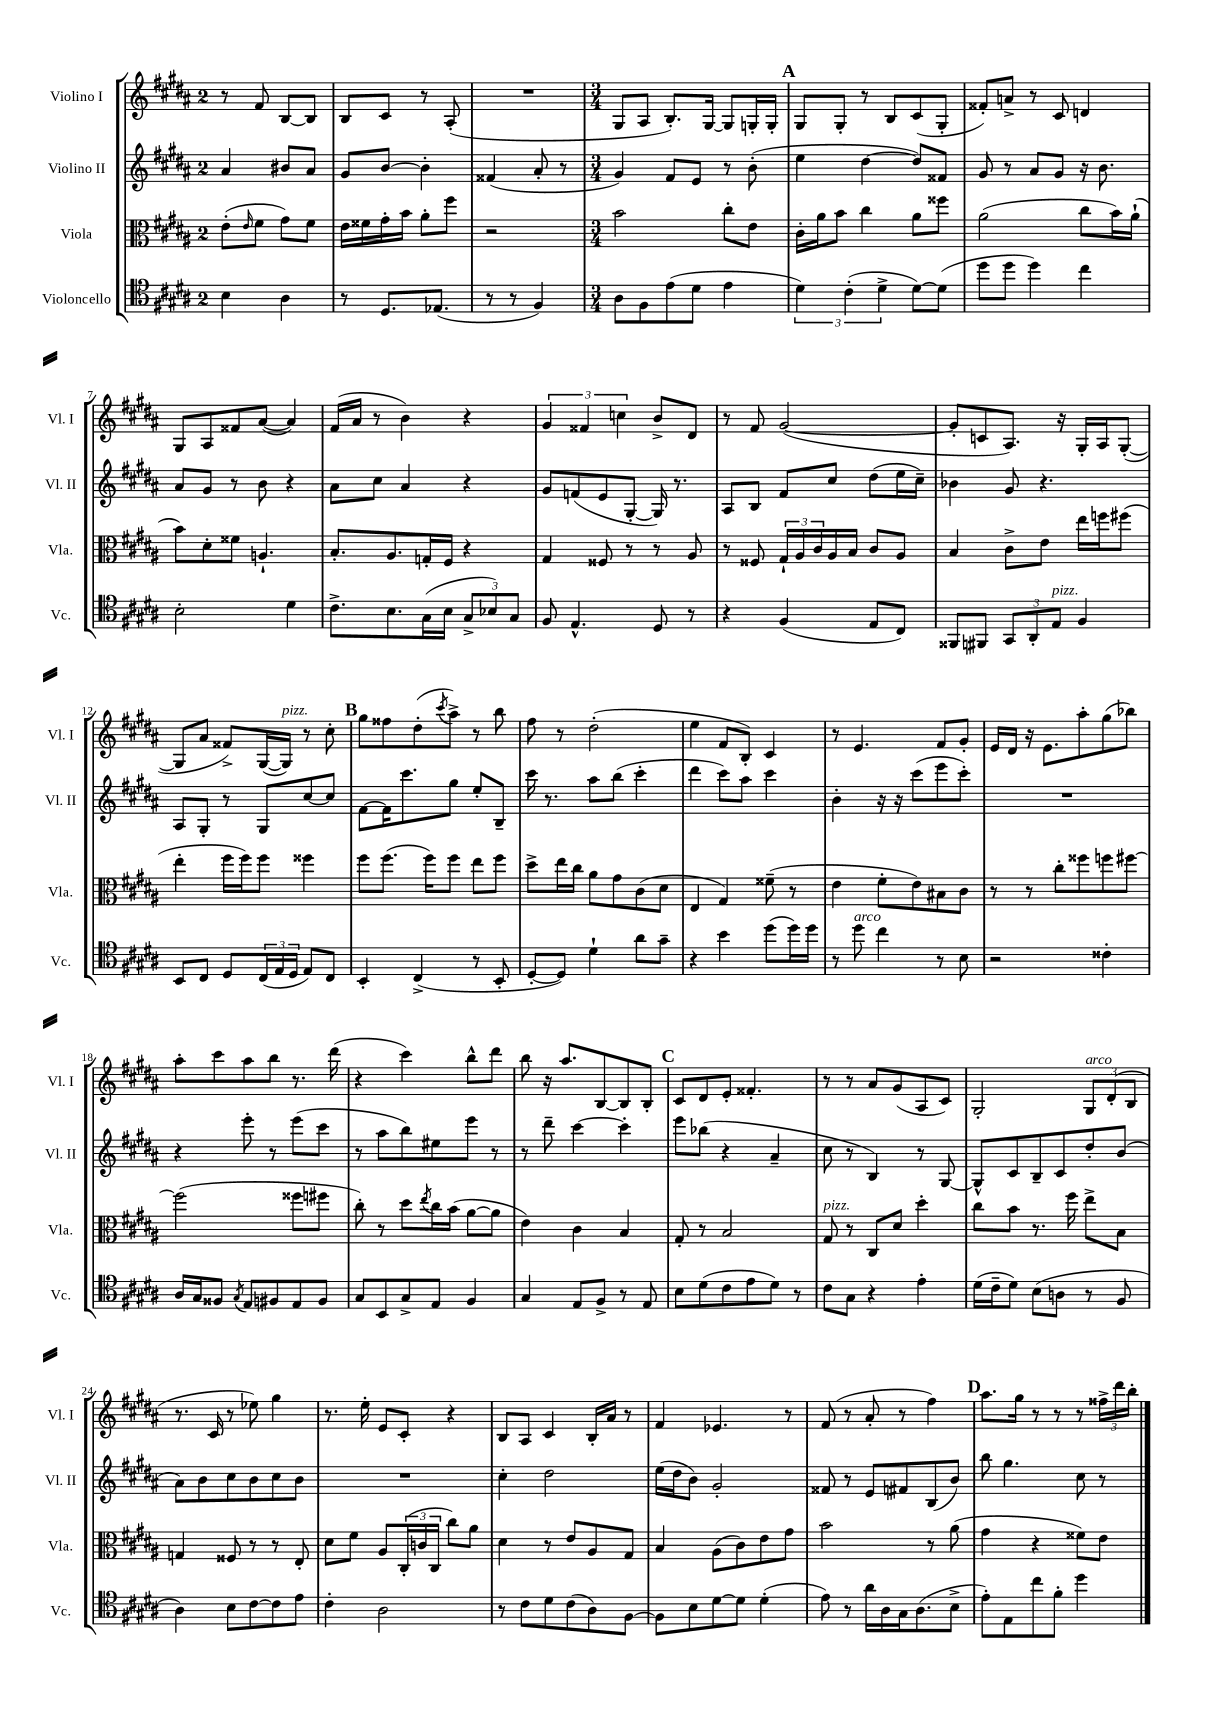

**kern	**kern	**kern	**kern
*staff4	*staff3	*staff2	*staff1
*clefC4	*clefC3	*clefG2	*clefG2
*k[f#c#g#d#a#]	*k[f#c#g#d#a#]	*k[f#c#g#d#a#]	*k[f#c#g#d#a#]
*M2/4	*M2/4	*M2/4	*M2/4
4B	(8e'	4a#	8r
.	16qqe	.	.
.	8f#	.	8f#
4A#	8g#)	8b#	[8B
.	8f#	8a#	8B]
=	=	=	=
8r	16e	8g#	8B
.	16f##	.	.
8.D#	16g#'	[8b	8c#
.	16b	.	.
.	8a#'	4b']	8r
(8.E-	.	.	.
.	8ff#	.	(8A#'
=	=	=	=
8r	2r	(4f##	2r
8r	.	.	.
4F#)	.	8a#'	.
.	.	8r	.
=	=	=	=
*M3/4	*M3/4	*M3/4	*M3/4
8A#	2b	4g#)	8G#
8F#	.	.	8A#
(8e	.	8f#	8.B')
8d#	.	8e	.
.	.	.	[16G#
4e	8cc#'	8r	8G#]
.	8e	(8b'	16G'
.	.	.	16G'
=	=	=	=
6d#)	16c#'	4ee	8G#
.	16a#	.	.
.	8b	.	8G#'
(6c#'	.	.	.
.	4cc#	[4dd#	8r
6d#^	.	.	.
.	.	.	8B
[8d#)	8a#	8dd#])	(8c#
(8d#]	8ff##	8f##	8G#'
=	=	=	=
8dd#	(2a#	8g#	8f##')
8dd#	.	8r	8a^
4dd#)	.	8a#	8r
.	.	8g#	8c#
4cc#	8cc#	16r	4d
.	.	8.b	.
.	16b)	.	.
.	(16a#`	.	.
=	=	=	=
2B'	8b)	8a#	8G#
.	8d#'	8g#	8A#
.	8f##	8r	8f##
.	4.A`	8b	([8a#
4d#	.	4r	4a#])
=	=	=	=
8.c#^	8.B'	8a#	(16f#
.	.	.	16a#
.	.	8cc#	8r
8.B	8.A#	.	.
.	.	4a#	4b)
(16G#	16G'	.	.
16B	16F#	.	.
12G#^	4r	4r	4r
12B-)	.	.	.
12G#	.	.	.
=	=	=	=
8F#	4G#	8g#	6g#
4.E^^	.	(8f	.
.	.	.	6f##
.	8F##	8e	.
.	.	.	6cc
.	8r	[8G#'	.
8D#	8r	16G#])	8b^
.	.	8.r	.
8r	8A#	.	8d#
=	=	=	=
4r	8r	8A#	8r
.	8F##	8B	8f#
(4F#	24G#`	8f#	([2g#
.	24A#	.	.
.	24c#	.	.
.	16A#	8cc#	.
.	16B	.	.
8E	8c#	(8dd#	.
8C#)	8A#	16ee	.
.	.	16cc#~)	.
=	=	=	=
8FF##	4B	4b-	8g#']
8FF#	.	.	8c
12GG#	8c#^	8g#	8.A#)
12AA#'	.	.	.
.	8e	4.r	.
12E	.	.	.
.	.	.	16r
4F#	16ee	.	16G#'
.	16ff	.	16A#
.	(8ff#	.	([8G#'
=	=	=	=
8BB	4ee'	8A#	8G#]
8C#	.	8G#'	8a#
8D#	16ff#	8r	8f##^)
.	16ff#)	.	.
(24C#	8ff#	8G#	([16G#
24E	.	.	.
.	.	.	16G#])
24D#	.	.	.
8E)	4ff##	[8cc#	8r
8C#	.	8cc#]	8cc#'
=	=	=	=
4BB'	8ff#	[8f#	8gg#
.	(8.ff#	16f#]	8ff##
.	.	8.ccc#	.
(4C#^	.	.	(8dd#'
.	16ff#)	.	.
.	.	.	8qccc#
.	8ff#	8gg#	8aa#^)
8r	8ee	8ee'	8r
8BB'	8ff#	8B~	8bb
=	=	=	=
[8D#'	8dd#^	16ccc#	8ff#
.	.	8.r	.
8D#])	16ee	.	8r
.	16cc#	.	.
4d#`	8a#	8aa#	(2dd#'
.	8g#	(8bb	.
8a#	(8c#	4ccc#'	.
8g#~	8d#	.	.
=	=	=	=
4r	4E	4ddd#	4ee
4b	4G#)	8ccc#)	8f#
.	.	8aa#	8B')
(8dd#	(8f##~	4ccc#	4c#
16dd#)	8r	.	.
16dd#	.	.	.
=	=	=	=
8r	4e	4b'	8r
8dd#	.	.	4.e
4cc#	8f#'	16r	.
.	.	16r	.
.	8e)	(8ccc#	.
8r	8B#	8eee	8f#
8B	8c#	8ccc#')	8g#'
=	=	=	=
2r	8r	2.r	16e
.	.	.	16d#
.	8r	.	16r
.	.	.	8.e
.	8cc#'	.	.
.	8ff##	.	8aa#'
4c##'	8ff	.	(8gg#
.	[8ff#	.	8bb-)
=	=	=	=
16A#	(2ff#]	4r	8aa#'
16G#	.	.	.
8F##	.	.	8ccc#
8qG#	.	.	.
8E	.	8eee'	8aa#
8F#	.	8r	8bb
8E	8ff##	(8eee	8.r
8F#	8ff#	8ccc#	.
.	.	.	(16ddd#
=	=	=	=
8G#	8cc#')	8r	4r
8BB	8r	8aa#	.
8G#^	8dd#	8bb)	4ccc#)
.	8qee	.	.
8E	16cc#	8ee#	.
.	(16b	.	.
4F#	[8a#	8eee	8bb^^
.	8a#]	8r	8ddd#
=	=	=	=
4G#	4e)	8r	8bb
.	.	8ddd#~	16r
.	.	.	8.aa#
8E	4c#	[4ccc#	.
8F#^	.	.	[8B
8r	4B	4ccc#']	8B]
8E	.	.	8B'
=	=	=	=
8B	8G#'	8eee	8c#
(8d#	8r	(8bb-	8d#
8c#	2B	4r	8e'
8e	.	.	4.f##'
8d#)	.	4a#~	.
8r	.	.	.
=	=	=	=
8c#	8G#	8cc#	8r
8G#	8r	8r	8r
4r	8C#	4B)	8a#
.	8d#	.	(8g#
4e'	4dd#'	8r	8A#
.	.	[8G#	8c#)
=	=	=	=
(16d#	8cc#	8G#^^]	2G#'
16c#~	.	.	.
8d#)	8b	8c#	.
(8B	8.r	8B~	.
8A	.	8c#	.
.	16ff#	.	.
8r	8ee^	8dd#'	12G#
.	.	.	(12d#'
8F#	8B	(8b	.
.	.	.	12B
=	=	=	=
4A#)	4G	8a#)	8.r
.	.	8b	.
.	.	.	16c#
8B	8F##	8cc#	8r
[8c#	8r	8b	8ee-)
8c#]	8r	8cc#	4gg#
8e	8E'	8b	.
=	=	=	=
4c#'	8d#	2.r	8.r
.	8f#	.	.
.	.	.	16ee'
2A#	8A#	.	8e
.	(24C#'	.	8c#'
.	24c	.	.
.	24C#	.	.
.	8cc#)	.	4r
.	8a#	.	.
=	=	=	=
8r	4d#	4cc#'	8B
8c#	.	.	8A#
8d#	8r	2dd#	4c#
(8c#	8e	.	.
8A#)	8A#	.	16B'
.	.	.	16a#
[8F#	8G#	.	8r
=	=	=	=
8F#]	4B	(16ee	4f#
.	.	16dd#	.
8B	.	8b)	.
[8d#	(8A#	2g#'	4.e-
8d#]	8c#)	.	.
(4d#'	8e	.	.
.	8g#	.	8r
=	=	=	=
8e)	2b	8f##	(8f#
8r	.	8r	8r
16a#	.	8e	8a#'
16A#	.	.	.
16G#	.	8f#	8r
(8.A#	.	.	.
.	8r	(8B	4ff#)
8B^	(8a#	8b)	.
=	=	=	=
8e')	4g#	8bb	8.aa#
8E	.	4.gg#	.
.	.	.	16gg#
8cc#	4r	.	8r
8f#'	.	.	8r
4dd#	8f##)	8cc#	8r
.	8e	8r	24ff##^
.	.	.	24ddd#
.	.	.	24bb'
==	==	==	==
*-	*-	*-	*-
